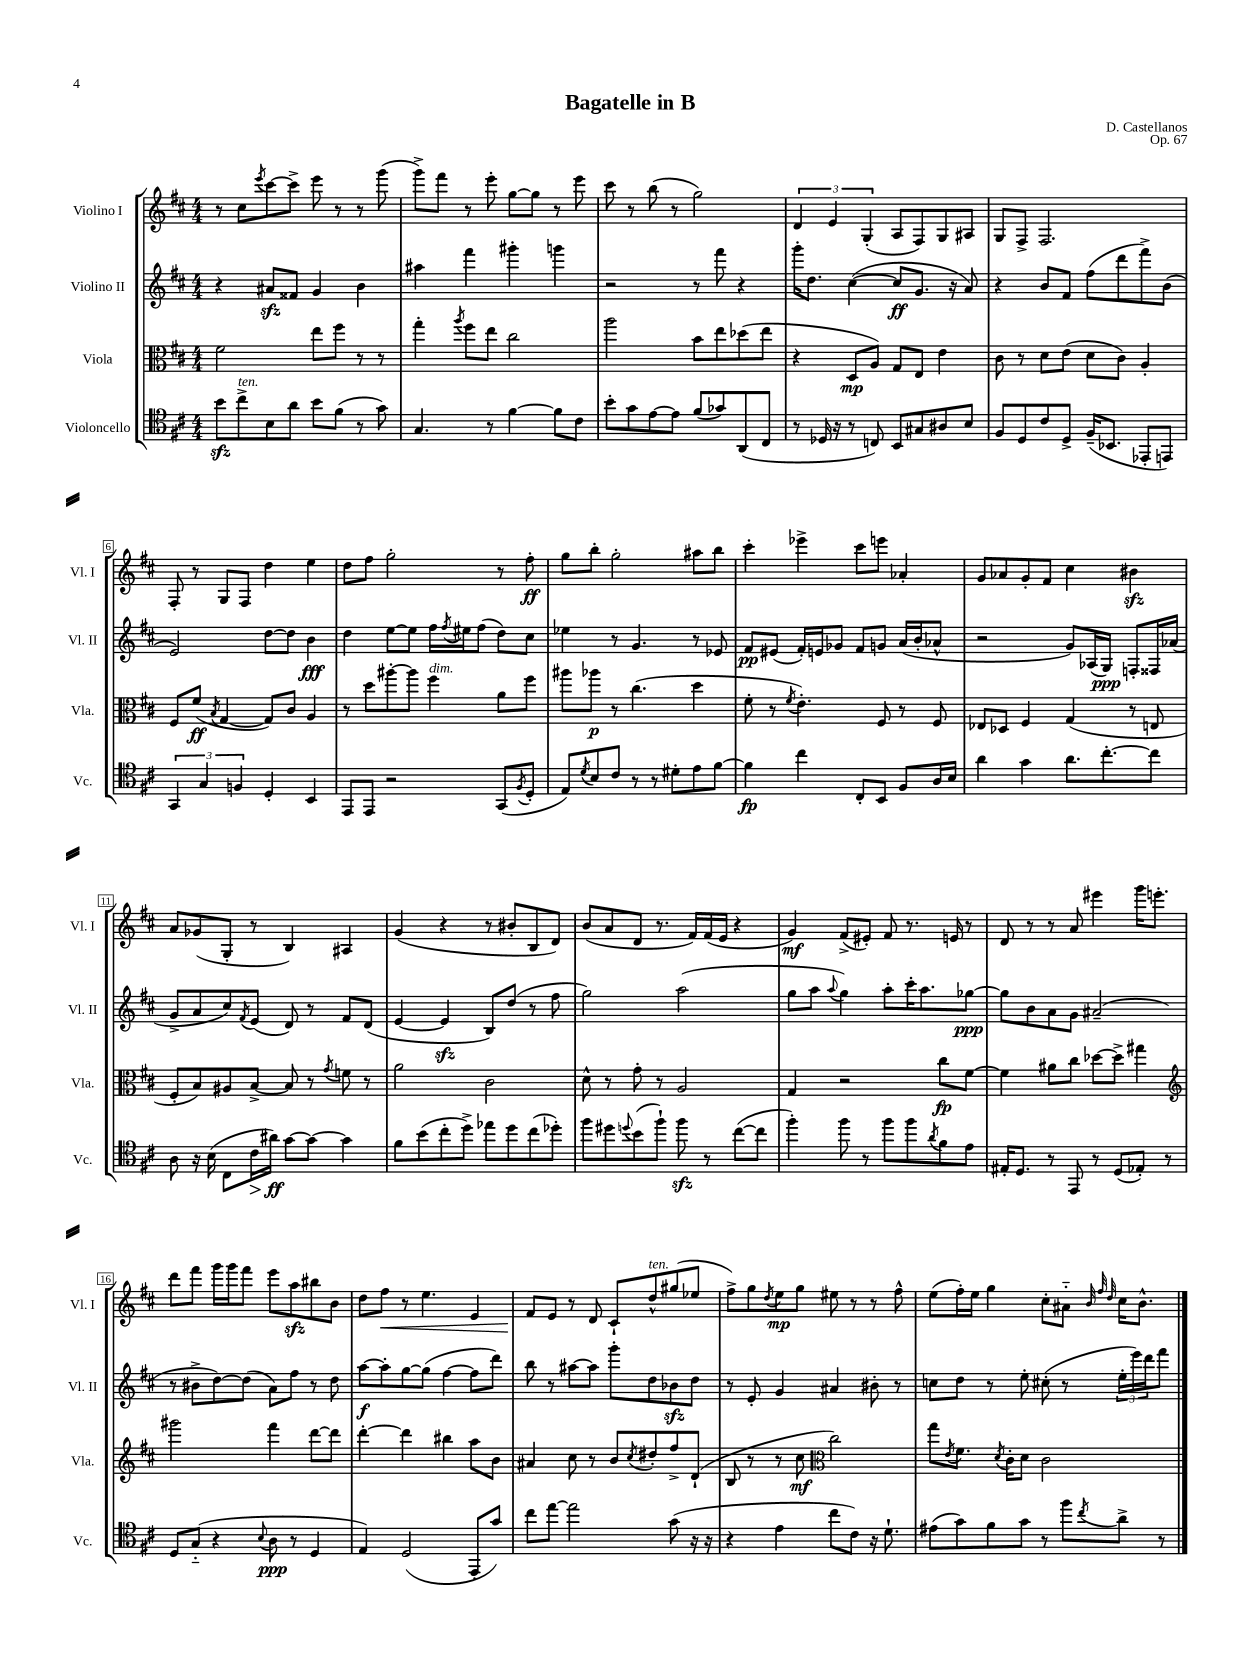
\header { title = "Bagatelle in B" composer = "D. Castellanos" opus = "Op. 67" }
<<
\new StaffGroup <<
\new Staff = "s0" \with { instrumentName = "Violino I" shortInstrumentName = "Vl. I" } {
    \clef treble \key d \major \numericTimeSignature \time 4/4
    r8 cis''8 \acciaccatura { e'''8 } cis'''8~ cis'''8-> e'''8 r8 r8 g'''8( |
    g'''8->) fis'''8 r8 e'''8-. g''8~ g''8 r8 e'''8 |
    cis'''8 r8 b''8( r8 g''2) |
    \tuplet 3/2 { d'4 e'4 g4-.( } a8 fis8) g8 ais8 |
    g8 fis8-> fis2. |
    fis8-. r8 g8 fis8 d''4 e''4 |
    d''8 fis''8 g''2-. r8 fis''8-.\ff |
    g''8 b''8-. g''2-. ais''8 b''8 |
    cis'''4-. ees'''4-> cis'''8 e'''8 aes'4-. |
    g'8 aes'8 g'8-. fis'8 cis''4 bis'4\sfz |
    a'8 ges'8( g8-. r8 b4) ais4 |
    g'4( r4 r8 bis'8-. b8 d'8) |
    b'8( a'8 d'8 r8. fis'16) fis'16( e'16 r4 |
    g'4\mf) fis'8->( eis'8-.) fis'8 r8. e'16 r8 |
    d'8 r8 r8 a'8 eis'''4 g'''16 e'''8.-. |
    d'''8 fis'''8 g'''16 g'''16 fis'''8 e'''8 a''8\sfz bis''8 b'8 |
    d''8 fis''8\< r8 e''4. e'4 |
    fis'8\! e'8 r8 d'8 cis'8-! d''8-^^\markup { \italic "ten." } gis''8( ees''8 |
    fis''8->) g''8 \acciaccatura { d''8 } e''8\mp g''8 eis''8 r8 r8 fis''8-^ |
    e''8( fis''16-.) e''16 g''4 cis''8-. ais'8-_ \grace { b'32 fis''32 d''32 } cis''16 b'8.-^ \bar "|." |
}
\new Staff = "s1" \with { instrumentName = "Violino II" shortInstrumentName = "Vl. II" } {
    \clef treble \key d \major \numericTimeSignature \time 4/4
    r4 ais'8\sfz fisis'8 g'4 b'4 |
    ais''4 fis'''4 gis'''4-. g'''4 |
    r2 r8 fis'''8 r4 |
    g'''16-. d''8. cis''4~( cis''8\ff g'8. r16 a'8) |
    r4 b'8 fis'8 fis''8( d'''8 fis'''8->) b'8( |
    e'2) d''8~ d''8 b'4\fff |
    d''4 e''8~ e''8 fis''16 \acciaccatura { fis''8 } eis''16 fis''8( d''8) cis''8 |
    ees''4 r8 g'4. r8 ees'8 |
    fis'8\pp eis'8( fis'16-.) e'16 ges'8 fis'8 g'8 a'16( b'16-. aes'8-^ |
    r2 g'8) aes16( g16\ppp) f8-. fisis16 aes'16( |
    g'8-> a'8 cis''8) \acciaccatura { fis'8 } e'8( d'8) r8 fis'8 d'8( |
    e'4~ e'4\sfz b8) d''8( r8 fis''8 |
    g''2) a''2( |
    g''8 a''8 \appoggiatura { a''8 } g''4) a''8-. cis'''16-. a''8. ges''8~\ppp |
    ges''8 b'8 a'8 g'8 ais'2--( |
    r8 bis'8-> d''8~) d''8( a'8) fis''8 r8 d''8 |
    a''8~\f a''8-. g''8~ g''8( fis''4~ fis''8 d'''8) |
    b''8 r8 ais''8~ ais''8 g'''8-. d''8 bes'8\sfz d''8 |
    r8 e'8-. g'4 ais'4 bis'8-. r8 |
    c''8 d''8 r8 e''8-. cis''8-.( r8 \tuplet 3/2 { e''16-. e'''16) d'''16 } fis'''8 \bar "|." |
}
\new Staff = "s2" \with { instrumentName = "Viola" shortInstrumentName = "Vla." } {
    \clef alto \key d \major \numericTimeSignature \time 4/4
    fis'2 e''8 fis''8 r8 r8 |
    g''4-. \acciaccatura { a''8 } fis''8 e''8 cis''2 |
    a''2 b'8 e''8 des''8( e''8 |
    r4 d8\mp a8) g8 e8 e'4 |
    cis'8 r8 d'8 e'8( d'8 cis'8) a4-. |
    fis8 fis'8\ff( \acciaccatura { b8 } g4~ g8) cis'8 a4 |
    r8 d''8 ais''8~-. ais''8 fis''4^\markup { \italic "dim." } a'8 fis''8 |
    ais''8 aes''8\p r8 cis''4.( d''4 |
    fis'8-. r8 \acciaccatura { fis'8 } e'4.-.) fis8 r8 fis8 |
    ees8 des8 fis4 g4( r8 e8 |
    fis8-. b8) ais8 b8~-> b8 r8 \acciaccatura { g'8 } f'8 r8 |
    a'2 cis'2 |
    d'8-^ r8 g'8-. r8 a2 |
    g4 r2 cis''8\fp fis'8~ |
    fis'4 ais'8 cis''8 des''8~ des''8-> gis''4 |
    \clef treble gis'''2 fis'''4 d'''8~ d'''8 |
    d'''4~-. d'''4 bis''4 a''8 b'8 |
    ais'4 cis''8 r8 b'8 \acciaccatura { cis''8 } dis''8-. fis''8-> d'8-!( |
    b8 r8 r8 cis''8\mf \clef alto cis''2) |
    g''8 \acciaccatura { e'8 } fis'8. \acciaccatura { d'8 } cis'16-. d'8 cis'2 \bar "|." |
}
\new Staff = "s3" \with { instrumentName = "Violoncello" shortInstrumentName = "Vc." } {
    \clef tenor \key d \major \numericTimeSignature \time 4/4
    b'8\sfz cis''8->^\markup { \italic "ten." } b8 a'8 b'8 fis'8( r8 g'8) |
    g4. r8 fis'4~ fis'8 cis'8 |
    b'8-. g'8 e'8~ e'8 fis'8( ges'8) a,8( cis8 |
    r8 des16 r16 r8 c8) b,8 gis8 ais8 b8 |
    fis8 d8 cis'8 d8-> fis16--( bes,8. ees,8-. e,8) |
    \tuplet 3/2 { g,4 g4 f4 } d4-. b,4 |
    e,8 e,8 r2 g,8( \acciaccatura { fis8 } d8-. |
    e8) \acciaccatura { d'8 } b8 cis'8 r8 r8 dis'8-. e'8 fis'8~ |
    fis'4\fp cis''4 cis8-. b,8 fis8 a16 b16 |
    a'4 g'4 a'8. cis''8.~-. cis''8 |
    a8 r16 b16( cis8 cis'16\> ais'16\ff\!) g'8~ g'8~ g'4 |
    fis'8 b'8( cis''8-. d''8->) ees''8 d''8 cis''8( des''8-.) |
    fis''8 dis''8 \appoggiatura { d''8 } b'8( fis''8-!) fis''8\sfz r8 cis''8~( cis''8 |
    fis''4-.) fis''8 r8 fis''8 fis''8 \acciaccatura { a'8 } fis'8 e'8 |
    eis16-. d8. r8 e,8 r8 d8( ees8-.) r8 |
    d8 g8-_( r4 \appoggiatura { b8 } a8\ppp r8 d4 |
    e4) d2( e,8-. g'8) |
    cis''8 e''8~ e''2 g'8( r16 r16 |
    r4 e'4 cis''8 cis'8) r16 d'8.-! |
    eis'8( g'8) fis'8 g'8 r8 fis''8 \acciaccatura { cis''8 } a'8-> r8 \bar "|." |
}
>>
>>
\layout { \context { \Score \override BarNumber.stencil = #(make-stencil-boxer 0.1 0.3 ly:text-interface::print) } }
